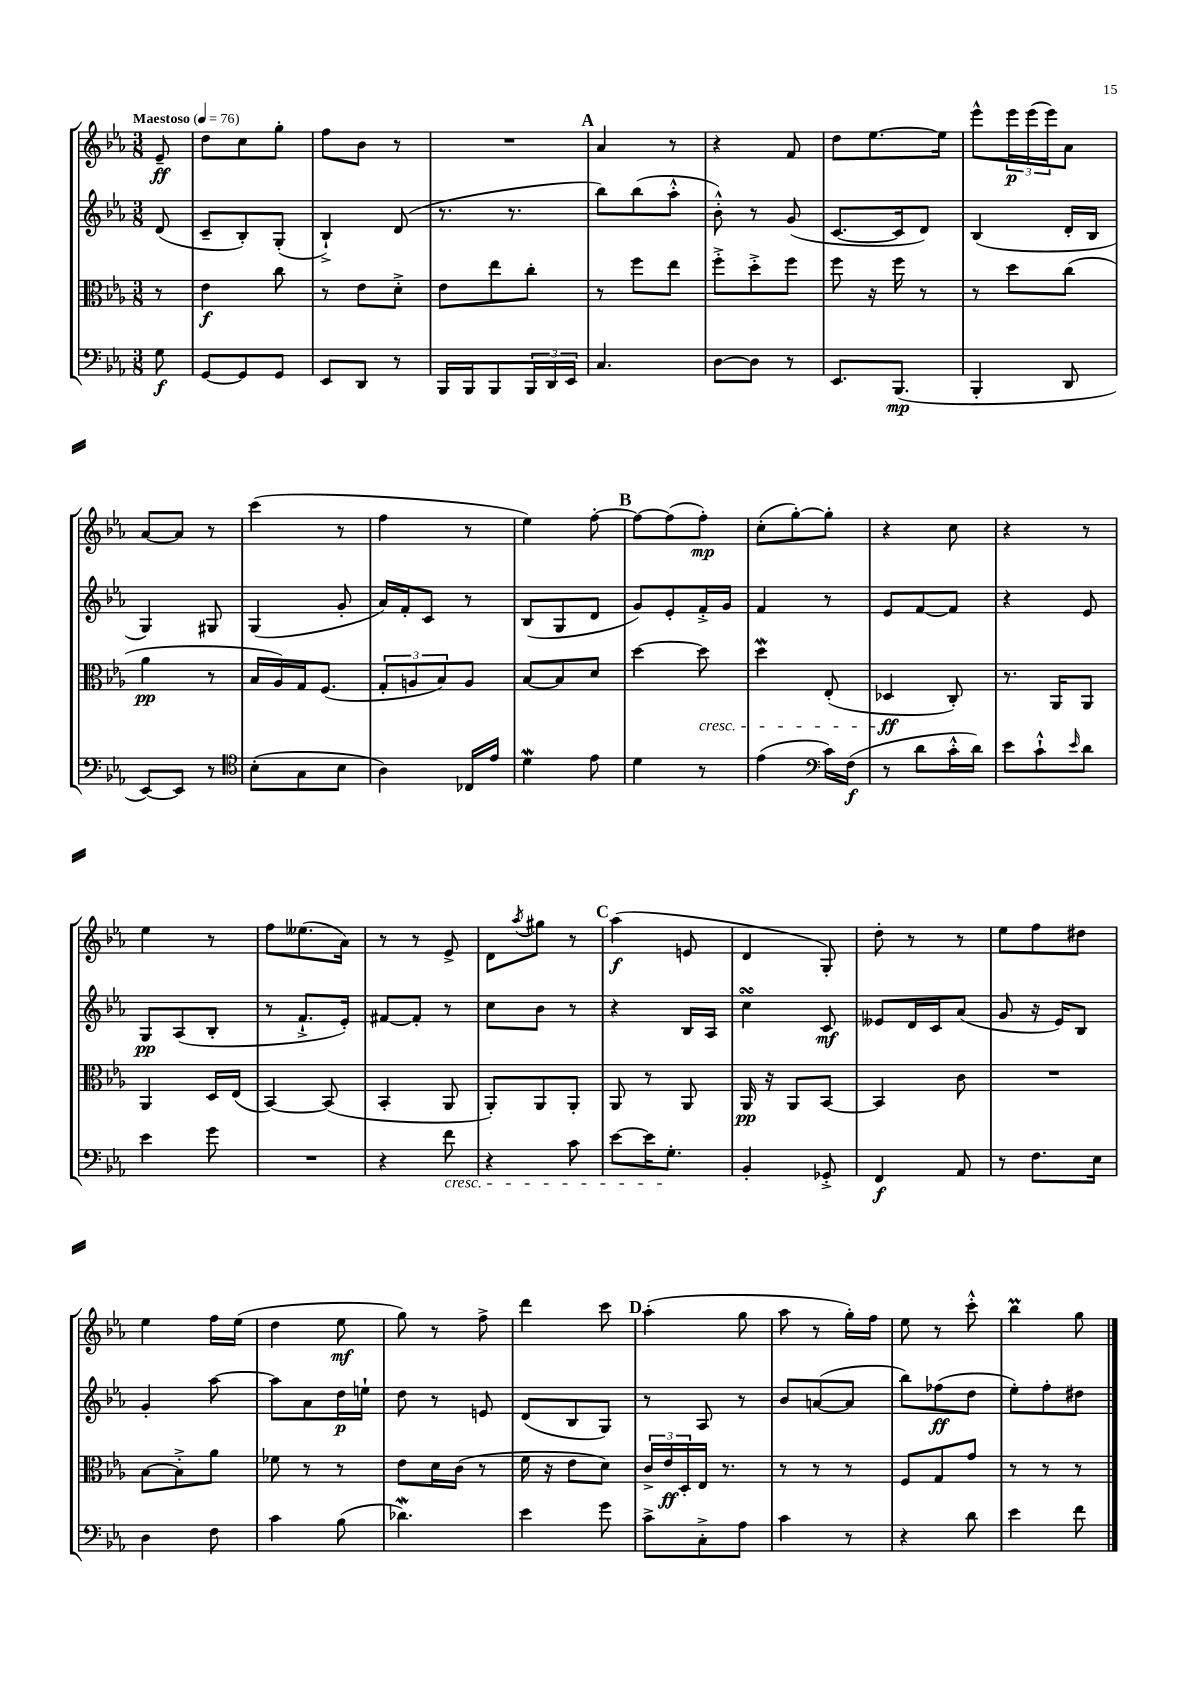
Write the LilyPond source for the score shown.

<<
\new StaffGroup <<
\new Staff = "s0" {
    \clef treble \key ees \major \numericTimeSignature \time 3/8 \partial 8 \tempo "Maestoso" 4 = 76
    ees'8--\ff |
    d''8 c''8 g''8-. |
    f''8 bes'8 r8 |
    R4. |
    \mark \markup { \bold "A" } aes'4 r8 |
    r4 f'8 |
    d''8 ees''8.~ ees''16 |
    ees'''8-^ \tuplet 3/2 { ees'''16\p ees'''16( ees'''16) } aes'8 |
    aes'8~ aes'8 r8 |
    c'''4( r8 |
    f''4 r8 |
    ees''4) f''8~-. |
    \mark \markup { \bold "B" } f''8~ f''8( f''8-.\mp) |
    c''8-.( g''8~-.) g''8-. |
    r4 c''8 |
    r4 r8 |
    ees''4 r8 |
    f''8 eeses''8.( aes'16) |
    r8 r8 ees'8-> |
    d'8 \acciaccatura { aes''8 } gis''8 r8 |
    \mark \markup { \bold "C" } aes''4\f( e'8 |
    d'4 g8-.) |
    d''8-. r8 r8 |
    ees''8 f''8 dis''8 |
    ees''4 f''16 ees''16( |
    d''4 ees''8\mf |
    g''8) r8 f''8-> |
    d'''4 c'''8 |
    \mark \markup { \bold "D" } aes''4-.( g''8 |
    aes''8 r8 g''16-.) f''16 |
    ees''8 r8 c'''8-.-^ |
    bes''4\prall g''8 \bar "|." |
}
\new Staff = "s1" {
    \clef treble \key ees \major \numericTimeSignature \time 3/8 \partial 8
    d'8( |
    c'8-- bes8-.) g8-.( |
    bes4-!->) d'8( |
    r8. r8. |
    \mark \markup { \bold "A" } bes''8) bes''8( aes''8-.-^ |
    bes'8-.-^) r8 g'8( |
    c'8.~ c'16 d'8) |
    bes4( d'16-. bes16 |
    g4) gis8 |
    g4( g'8-. |
    aes'16) f'16-. c'8 r8 |
    bes8( g8 d'8 |
    \mark \markup { \bold "B" } g'8) ees'8-. f'16-.-> g'16 |
    f'4 r8 |
    ees'8 f'8~ f'8 |
    r4 ees'8 |
    g8\pp aes8( bes8-. |
    r8 f'8.-!-> ees'16-.) |
    fis'8~ fis'8-. r8 |
    c''8 bes'8 r8 |
    \mark \markup { \bold "C" } r4 bes16 aes16 |
    c''4\turn c'8\mf |
    eeses'8 d'16 c'16 aes'8( |
    g'8 r16 ees'16) bes8 |
    g'4-. aes''8~ |
    aes''8 aes'8 d''16\p e''16-! |
    d''8 r8 e'8 |
    d'8( bes8 g8) |
    \mark \markup { \bold "D" } r8 aes8 r8 |
    bes'8 a'8~( a'8 |
    bes''8) fes''8\ff( d''8 |
    ees''8-.) f''8-. dis''8 \bar "|." |
}
\new Staff = "s2" {
    \clef alto \key ees \major \numericTimeSignature \time 3/8 \partial 8
    r8 |
    ees'4\f c''8 |
    r8 ees'8 d'8-.-> |
    ees'8 ees''8 c''8-. |
    \mark \markup { \bold "A" } r8 f''8 ees''8 |
    f''8-.-> d''8-.-> f''8 |
    f''8 r16 f''16 r8 |
    r8 d''8 c''8( |
    aes'4\pp r8 |
    bes16 aes16) g16 f8.( |
    \tuplet 3/2 { g8-. a8 bes8) } a8 |
    bes8~ bes8 d'8 |
    \mark \markup { \bold "B" } d''4~ d''8\cresc |
    d''4\mordent ees8-.( |
    des4\ff\! c8-.) |
    r8. aes,16 aes,8 |
    aes,4 d16 ees16( |
    bes,4~) bes,8( |
    bes,4-. aes,8 |
    aes,8-.) aes,8 aes,8-. |
    \mark \markup { \bold "C" } aes,8 r8 aes,8 |
    aes,16\pp r16 aes,8 bes,8~ |
    bes,4 c'8 |
    R4. |
    bes8~ bes8-.-> aes'8 |
    fes'8 r8 r8 |
    ees'8 d'16 c'16( r8 |
    f'16 r16 ees'8 d'8) |
    \mark \markup { \bold "D" } \tuplet 3/2 { c'16-> ees'16\ff d16-. } ees16 r8. |
    r8 r8 r8 |
    f8 g8 g'8 |
    r8 r8 r8 \bar "|." |
}
\new Staff = "s3" {
    \clef bass \key ees \major \numericTimeSignature \time 3/8 \partial 8
    g8\f |
    g,8~ g,8 g,8 |
    ees,8 d,8 r8 |
    bes,,16 bes,,16 bes,,8 \tuplet 3/2 { bes,,16 d,16 ees,16 } |
    \mark \markup { \bold "A" } c4. |
    d8~ d8 r8 |
    ees,8. bes,,8.\mp( |
    bes,,4-. d,8 |
    ees,8~) ees,8 r8 |
    \clef tenor bes8-.( g8 bes8 |
    aes4) ces16 ees'16 |
    d'4\mordent ees'8 |
    \mark \markup { \bold "B" } d'4 r8 |
    ees'4( \clef bass c'16) f16\f( |
    r8 d'8 c'16-.-^ d'16) |
    ees'8 c'8-!-^ \grace { ees'16 } d'8 |
    ees'4 g'8 |
    R4. |
    r4 f'8\cresc |
    r4 c'8 |
    \mark \markup { \bold "C" } ees'8~ ees'16 g8.-.\! |
    bes,4-. ges,8-.-> |
    f,4\f aes,8 |
    r8 f8. ees16 |
    d4 f8 |
    c'4 bes8( |
    des'4.\mordent) |
    ees'4 g'8 |
    \mark \markup { \bold "D" } c'8-> c8-.-> aes8 |
    c'4 r8 |
    r4 d'8 |
    ees'4 f'8 \bar "|." |
}
>>
>>
\layout { \context { \Score \remove "Bar_number_engraver" } }
